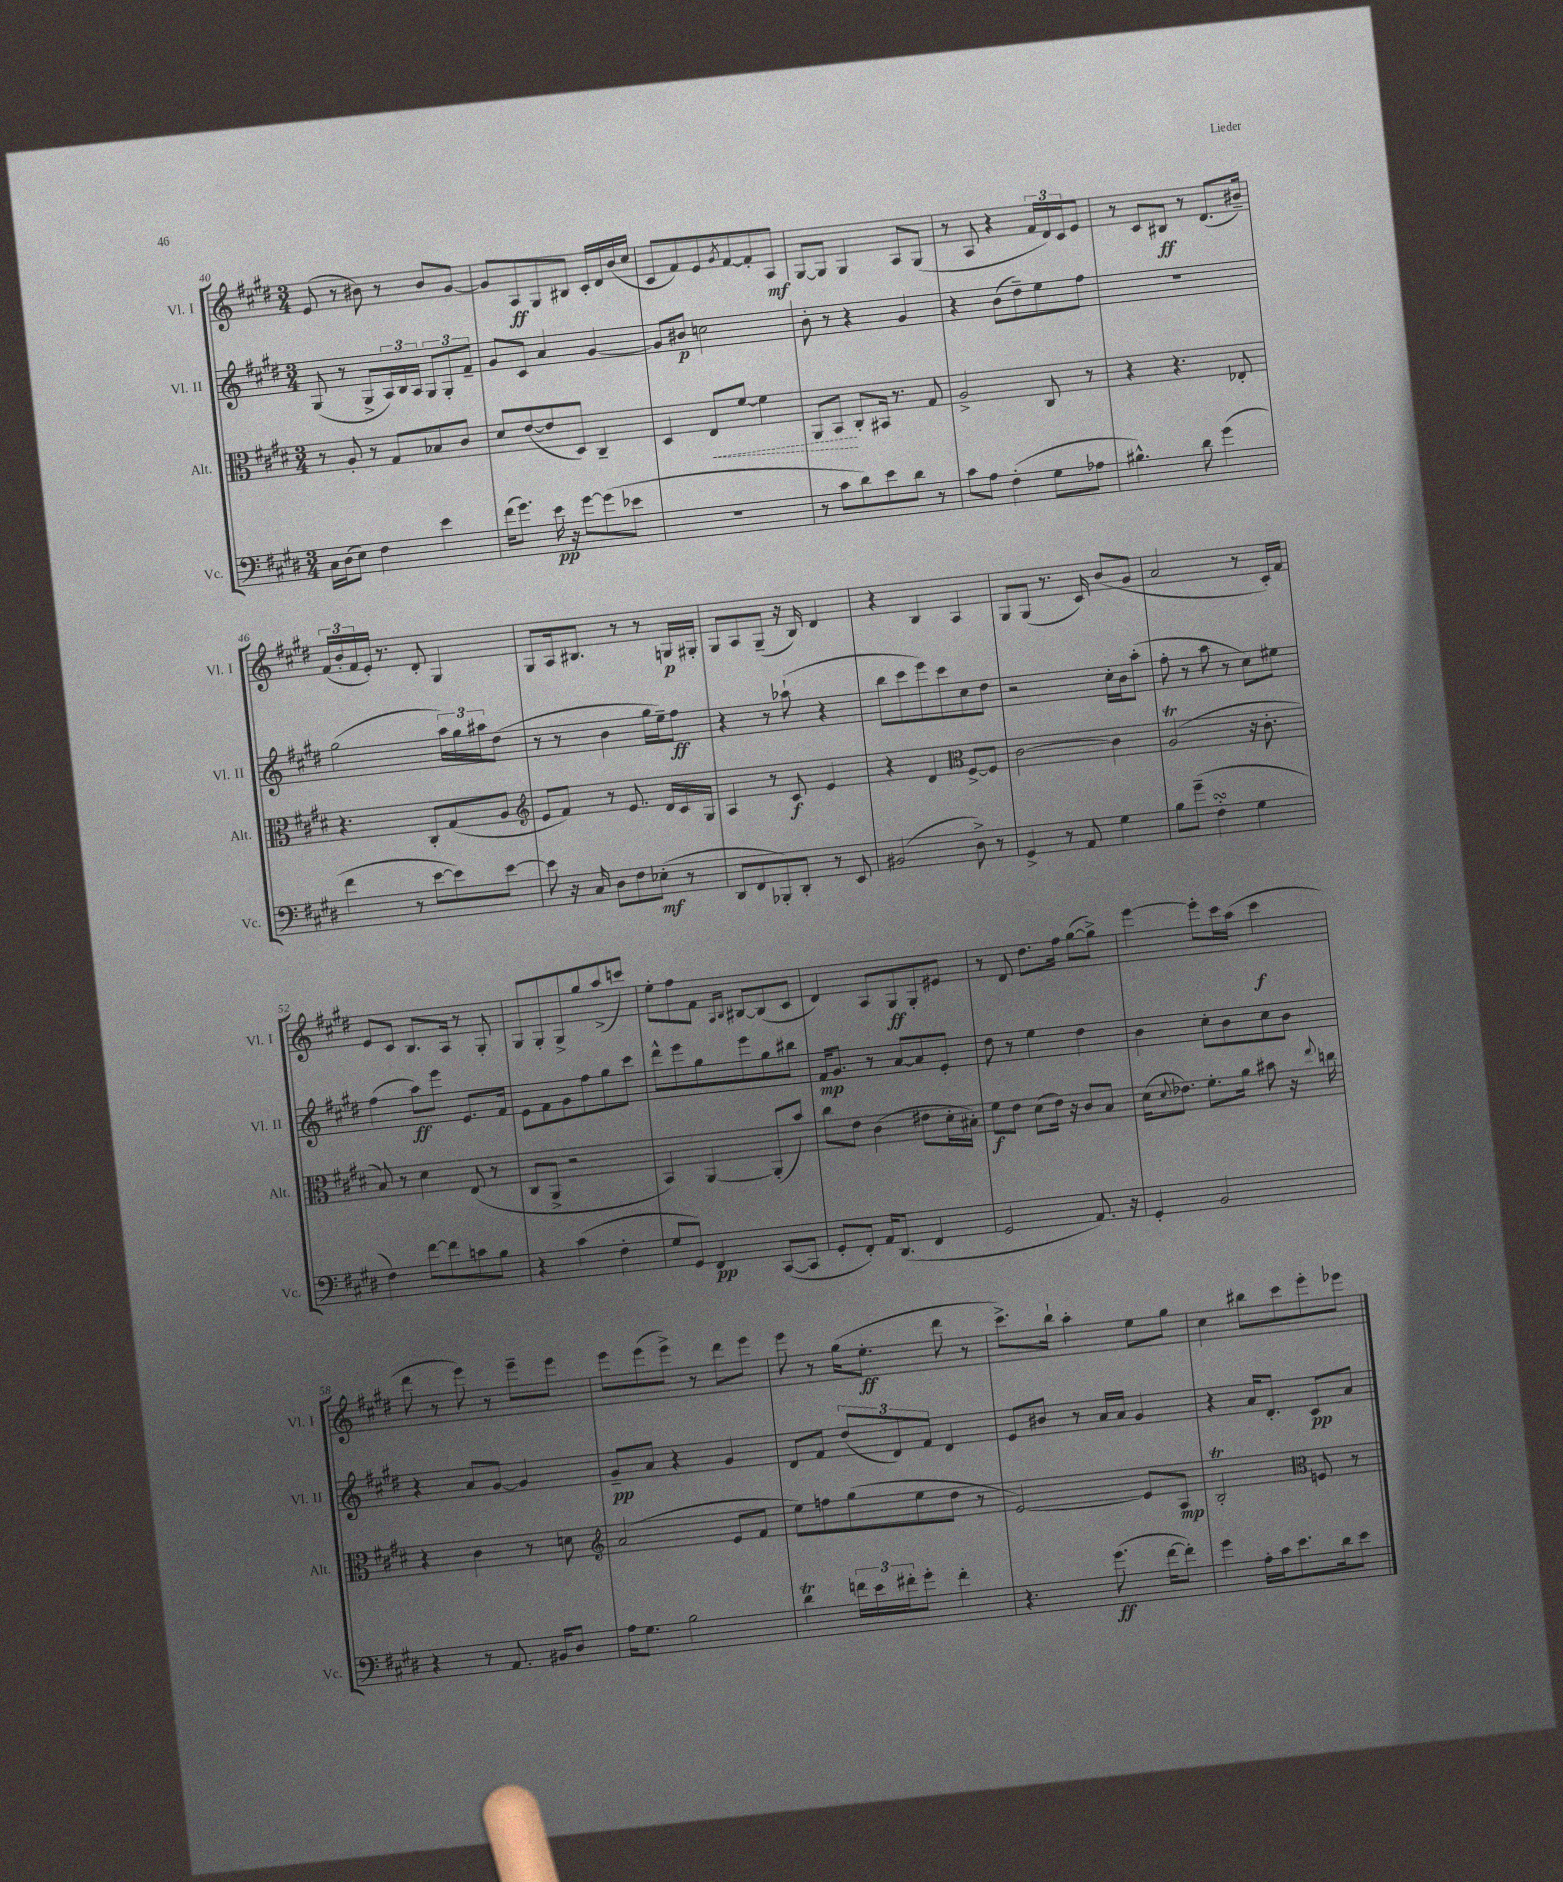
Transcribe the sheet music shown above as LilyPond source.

<<
\new StaffGroup <<
\new Staff = "s0" \with { instrumentName = "Vl. I" shortInstrumentName = "Vl. I" } {
    \clef treble \key e \major \numericTimeSignature \time 3/4
    e'8( r8 bis'8) r8 bis'8 gis'8~ |
    gis'8 a8\ff gis8 bis8 cis'16-. dis'16 b'16( cis''16 |
    cis'8 fis'8) e'8 \acciaccatura { gis'8 } fis'8~ fis'8-. a8\mf |
    gis8~ gis8 gis4 a8 gis8( |
    r8 a8 r4 \tuplet 3/2 { fis'16 dis'16) cis'16 } e'8 |
    r8 cis'8 bis8\ff r8 dis'8.( bis'16--) |
    \tuplet 3/2 { fis'16( b'16-. fis'16 } e'16-.) r8. dis'8-. gis4 |
    gis8 a16 bis8. r8 r8 g16\p gis16-. |
    gis8 a8 gis8--( r16 b16) dis'4 |
    r4 b4 a4 |
    gis8 gis8( r8. cis'16) b'8( gis'8 |
    a'2 r8 cis'16-.) fis'16 |
    e'8 cis'8 b8. a16 r8 gis8-. |
    gis8 gis8-. gis8-> gis''8 a''8->( c'''8) |
    e''8-. fis''8 fis'8 \grace { a16 b16 } bis8~ bis8( cis'8 |
    dis'4) a8 gis8\ff gis8-. eis'8 |
    r8 dis'8 dis''8. fis''16 gis''8~( gis''8->) |
    e'''4~ e'''8-. cis'''16 a''16( cis'''4\f |
    dis'''8 r8 e'''8) r8 e'''8-- e'''8 |
    e'''8 e'''8( e'''8->) r8 dis'''8 e'''8 |
    e'''8 r8 gis''16( e''8.-.\ff dis'''8 r8 |
    cis'''8.->) b''16-! a''4-. e''8 gis''8 |
    cis''4 bis''8 cis'''8 e'''8-. ees'''8 \bar "|." |
}
\new Staff = "s1" \with { instrumentName = "Vl. II" shortInstrumentName = "Vl. II" } {
    \clef treble \key e \major \numericTimeSignature \time 3/4
    gis8( r8 gis8-> \tuplet 3/2 { a16) b16 a16 } \tuplet 3/2 { gis8 gis8-. fis'8-- } |
    gis'8 cis'8 a'4 gis'4~ |
    gis'8 bis'8\p c''2 |
    b'8-. r8 r4 gis'4 |
    r4 b'8( dis''8--) e''8 fis''8 |
    R2. |
    gis''2( \tuplet 3/2 { a''16) gis''16 ais''16 } dis''8( |
    r8 r8 b'4 gis''16 e''16--) fis''8\ff |
    r4 r8 aes''8-!( r4 |
    b''8 cis'''8 e'''8) cis'''8 cis''8 dis''8 |
    r2 cis''16-. b'16 a''8-.( |
    fis''8-. r8 a''8 r8 cis''8) eis''8 |
    fis''4( a''8\ff) e'''8 e'8. fis'16 |
    e'8 fis'8 gis'8 fis''8 gis''8 cis'''8 |
    dis'''8-^ e'''8 gis''8 e'''8 gis''8 bis''8 |
    fis'16\mp gis'8. r8 a'8~ a'8 e'8-. |
    dis''8 r8 e''4 dis''4 |
    b'4 cis''8-. b'8 cis''8 b'8 |
    r4 a'8 gis'8~ gis'4 |
    gis'8--\pp a'8 r4 gis'4 |
    dis'8 fis'8 \tuplet 3/2 { dis''8( dis'8) fis'8 } dis'4 |
    e'8 bis'8 r8 a'16 a'16 gis'4 |
    r4 a'16 dis'8.-. cis'8\pp a'8 \bar "|." |
}
\new Staff = "s2" \with { instrumentName = "Alt." shortInstrumentName = "Alt." } {
    \clef alto \key e \major \numericTimeSignature \time 3/4
    r8 a8-. r8 gis8 bes8 cis'8 |
    dis'8 e'8~( e'8 dis8) cis4-- |
    dis4 \once \override Hairpin.style = #'dashed-line e8\< fis'8~ fis'4 |
    a,8 b,8\! cis8-. bis,16 r8. gis8 |
    a2-> cis8 r8 |
    r4 r4. ees8-. |
    r4. cis8-. gis8( a8 |
    \clef treble e'8 fis'8) r8 e'8. dis'16 cis'16 gis16 |
    a4 r8 cis'8\f e'4 |
    r4 dis'4 \clef alto fis8~-> fis8 |
    cis'2~ cis'4 |
    a2\trill( r16 cis'8.-. |
    b8) r8 dis'4 e8( r8 |
    cis8 a,8-> r2 |
    b,4) a,4~ a,8-.( b'8) |
    cis''8 e'8 cis'4( eis'8 dis'16-. bis16-.) |
    fis'8\f e'8 dis'8( e'16) r16 cis'8 b8 |
    dis'16( \appoggiatura { dis'8 } ees'8.) fis'8.-. a'16 bis'8 r16 \appoggiatura { e''8 } c''16 |
    r4 cis'4 r8 d'8 |
    \clef treble a'2( e'8 fis'8 |
    e''8) f''8 gis''8( e''8 dis''8 r8 |
    e'2~) e'8 a8\mp |
    b2-.\trill \clef alto f8 r8 \bar "|." |
}
\new Staff = "s3" \with { instrumentName = "Vc." shortInstrumentName = "Vc." } {
    \clef bass \key e \major \numericTimeSignature \time 3/4
    cis16 dis16( e8) fis4 e'4 |
    fis'16( gis'8.) e'16\pp r16 gis'8~ gis'8( ees'8 |
    R2. |
    r8 cis'8 dis'8) e'8 dis'8 r8 |
    cis'8 a8 fis4-.( gis8 aes8 |
    bis4.-^) dis'8 gis'4( |
    fis'4 r8 e'8~ e'8) e'8~ |
    e'8 r16 cis16 dis8 fis8 ees8-.\mf( r8 |
    dis,8 fis,8 bes,,8-.) dis,8-. r8 e,8 |
    bis,2( dis8->) r8 |
    gis,4-> r8 a,8 gis4 |
    b8 gis'8--( fis4-.\turn gis4 |
    fis4) fis'8~ fis'8 c'8 b8 |
    r4 cis'4( fis4-. |
    gis8 gis,8) fis,4\pp cis,8~( cis,8 |
    gis,8-. fis,8-.) a,16 dis,8.( fis,4 |
    gis,2 a,8.) r16 |
    gis,4-. b,2 |
    r4 r8 a,8. bis,16 dis8 |
    a16 gis8. b2 |
    dis'4\trill \tuplet 3/2 { f'16 e'16 fis'16-. } gis'8-. fis'4-. |
    r4. gis'8.\ff( fis'16~ fis'8-.) |
    gis'4 a16-. cis'16 e'8. dis'16 e'8 \bar "|." |
}
>>
>>
\layout { \context { \Score currentBarNumber = #40 } }
